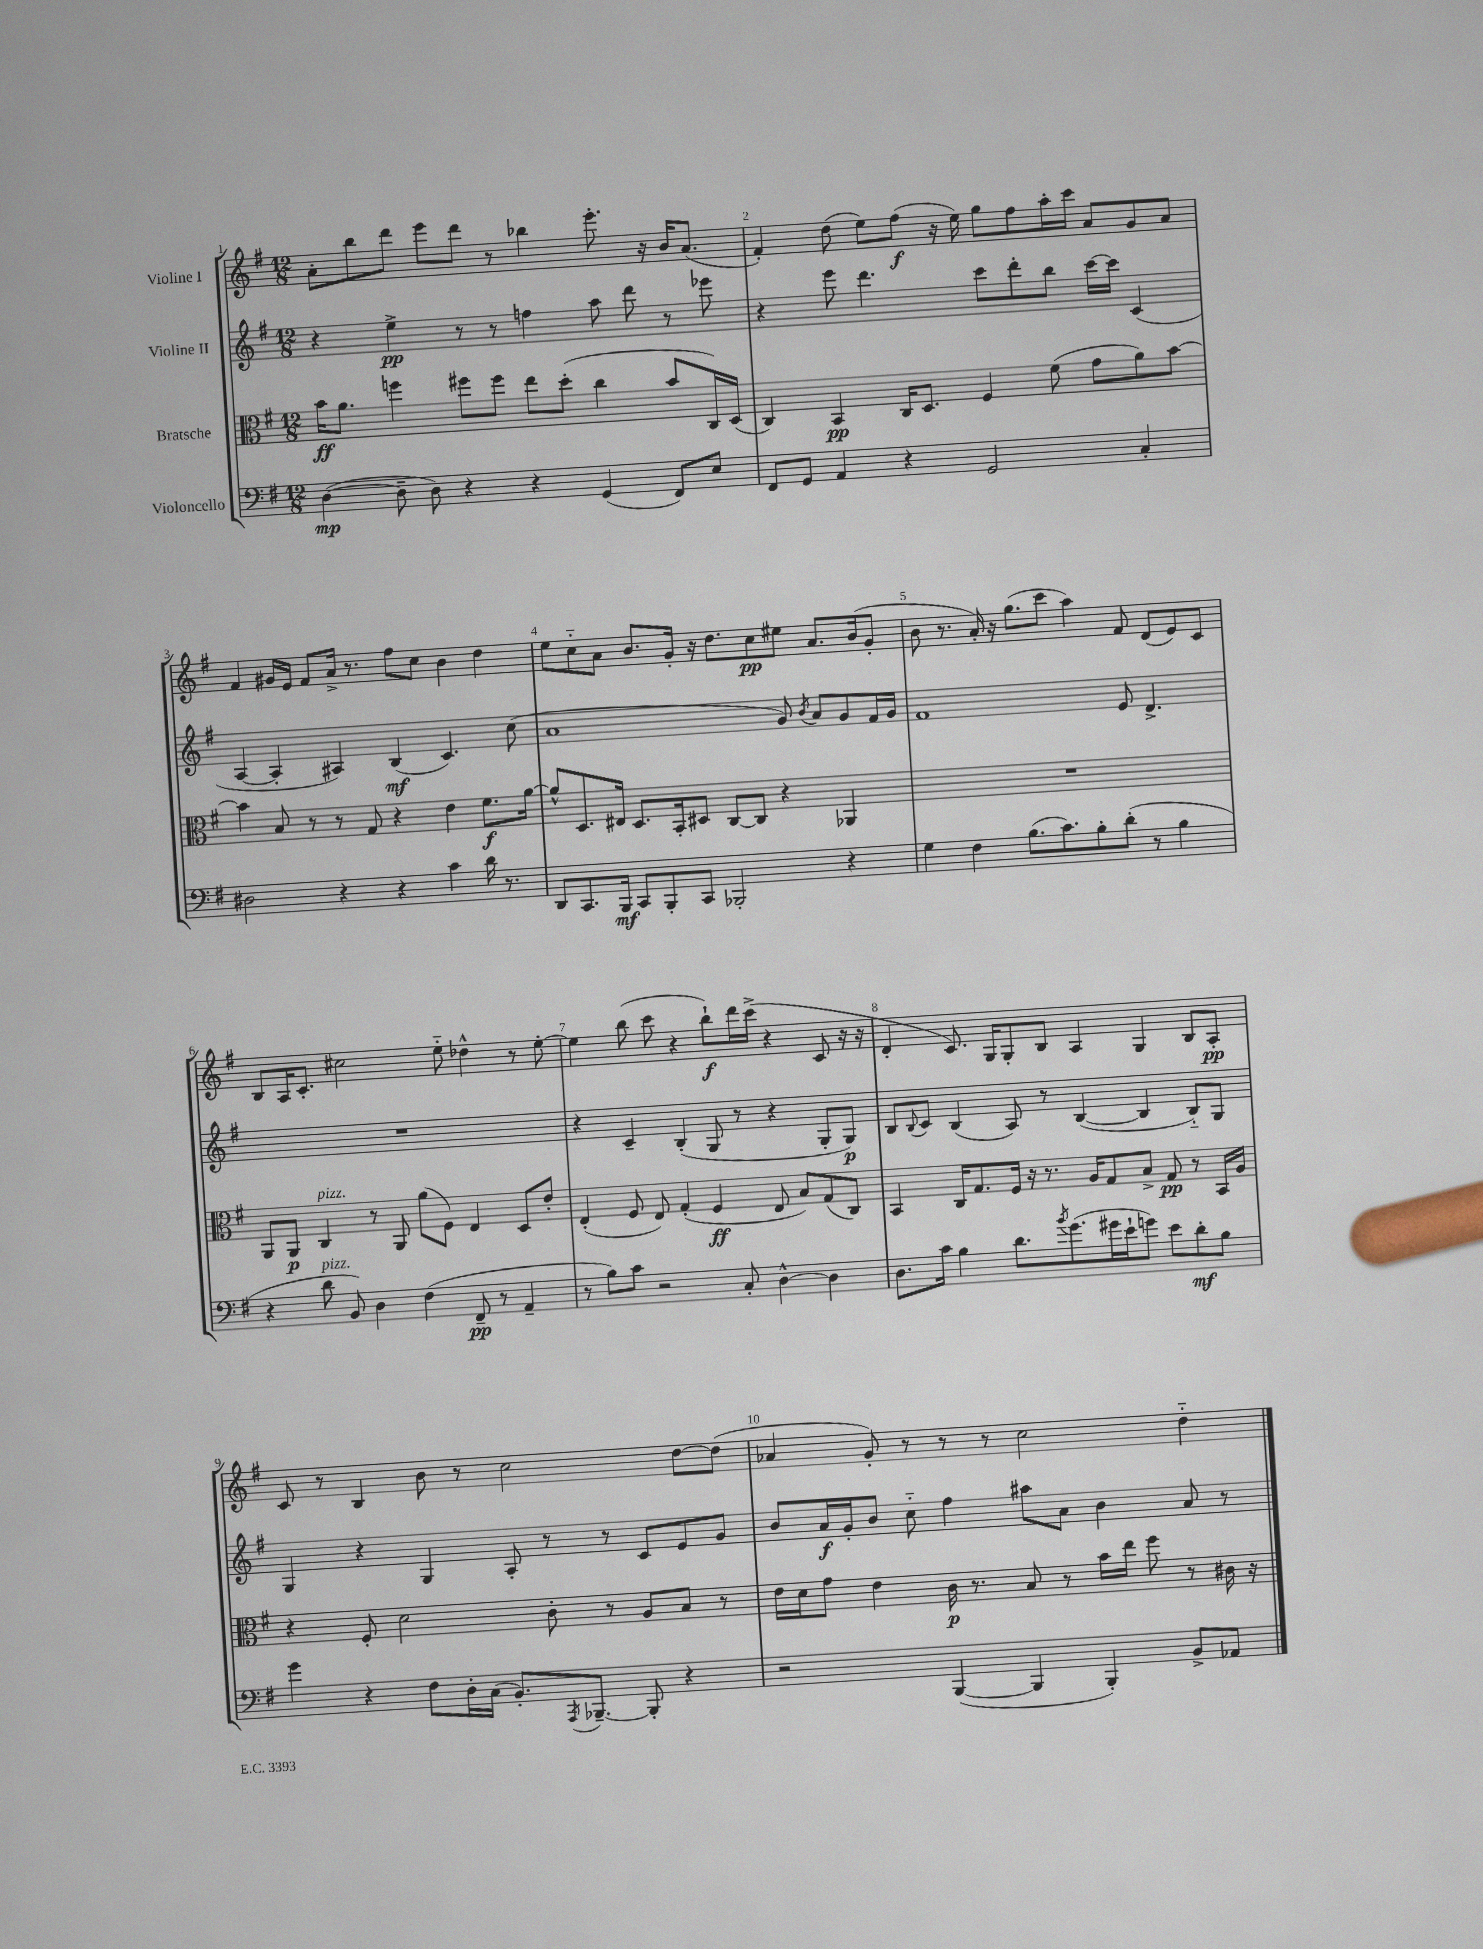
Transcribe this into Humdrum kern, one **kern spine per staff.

**kern	**kern	**kern	**kern
*staff4	*staff3	*staff2	*staff1
*clefF4	*clefC3	*clefG2	*clefG2
*k[f#]	*k[f#]	*k[f#]	*k[f#]
*M12/8	*M12/8	*M12/8	*M12/8
([4D	16b	4r	8a'
.	8.a	.	.
.	.	.	8bb
8D~]	4ff	4ee^	8ddd
8D)	.	.	8eee
4r	8ff#	8r	8ddd
.	8ff#	8r	8r
4r	8ee	4ff	4bb-
.	(8dd'	.	.
(4GG	4cc	8aa	8.eee'
.	.	8ddd	.
.	.	.	16r
8FF#)	8b	8r	16b
.	.	.	(8.a
8E	16C)	8eee-	.
.	(16D	.	.
=	=	=	=
8FF#	4C)	4r	4f#')
8GG	.	.	.
4AA	4BB	8eee	(8dd
.	.	4.ddd	8ee)
4r	16C	.	(8ff#
.	8.D	.	.
.	.	.	16r
.	.	.	16ee)
2GG	4F#	8ccc	8gg
.	.	8ddd'	8ff#
.	(8f#	8bb	16aa'
.	.	.	16ccc
.	8g	[16ccc	8a
.	.	16ccc]	.
4C'	8a)	(4c	8g
.	[8b	.	8a
=	=	=	=
2D#	4b]	[4A	4f#
.	8B	4A']	16g#
.	.	.	16e
.	8r	.	8f#
4r	8r	4A#)	16a^
.	.	.	8.r
.	8G	.	.
4r	4r	(4B	8ff#
.	.	.	8cc
4c	4e	4.c)	4b
16d	8.f#	.	4dd
8.r	.	.	.
.	.	(8cc	.
.	[16a	.	.
=	=	=	=
8DD	8a^^]	1a	8ee
8.CC	8.D	.	8cc'~
.	.	.	8a
16BBB	16E#	.	.
8CC	8.D	.	8.b
8BBB'	.	.	.
.	16BB'	.	16g'
8CC	8D#	.	16r
.	.	.	8.dd
2BBB-'	[8C	.	.
.	8C]	.	8cc
.	4r	8g)	8ee#
.	.	8qb	.
.	.	8a	8.a
4r	4AA-	8g	.
.	.	.	(16b
.	.	16f#	8g'
.	.	16g	.
=	=	=	=
4G	1.r	1f#	8b
.	.	.	8.r
4F#	.	.	.
.	.	.	16a')
.	.	.	16r
.	.	.	(8.gg
(8.B	.	.	.
.	.	.	8ccc
8.c)	.	.	.
.	.	.	4aa)
8B'	.	.	.
(8d'	.	8e	8f#
8r	.	4.d^	(8d
4B	.	.	8e)
.	.	.	8c
=	=	=	=
4r	8AA	1.r	8B
.	8AA	.	16A
.	.	.	8.c'
8d	4C	.	.
8BB)	.	.	2cc#
4D	8r	.	.
.	8AA	.	.
(4F#	(8a	.	.
.	8F#)	.	8ee'~
8FF#~	4E	.	4dd-^^
8r	.	.	.
4AA~	8D	.	8r
.	8e'	.	[8ee'
=	=	=	=
8r	(4E'	4r	4ee]
8B)	.	.	.
8c	8F#	4c~	(8bb
2r	8E)	.	8ccc
.	(4G'	(4B'	4r
.	4F#	8G	8bb`)
8C'	.	8r	16ddd
.	.	.	(16ccc^
[4D^^	8E	4r	4r
.	8B)	.	.
4D]	(8G	8G'	8c
.	8C)	8G)	16r
.	.	.	16r
=	=	=	=
8.D	4BB	8B	4d'
.	.	8qqB	.
.	.	8c	.
16c	.	.	.
4B	16C	(4B	8.c)
.	8.G	.	.
.	.	.	16G
8.d	16F#	8A)	8G'
.	16r	.	.
.	8.r	8r	8B
8qb	.	.	.
(8.g	.	.	.
.	.	([4B	4A
.	16A	.	.
16g#	8G	.	.
16e`	.	.	.
8g)	8B^	4B]	4G
8e	8G	.	.
8d'	8r	8B'~)	8B
8B	16BB	8G	8A'
.	16A	.	.
=	=	=	=
4g	4r	4G	8c
.	.	.	8r
4r	8F#'	4r	4B
.	2d	.	.
8F#	.	4G	8b
16D'	.	.	8r
(16C	.	.	.
8.BB')	.	8A'	2cc
.	8c'	8r	.
8qAAA	.	.	.
[8.BBB-~	.	.	.
.	8r	8r	.
8BBB-']	8A	8c	.
4r	8B	8e	[8dd
.	8r	8g	(8dd]
=	=	=	=
2r	16e	8b	4a-
.	16d	.	.
.	8g	16a	.
.	.	16g'	.
.	4e	8b	8g')
.	.	8cc'~	8r
([4BBB	16c	4ff#	8r
.	8.r	.	.
.	.	.	8r
4BBB]	8B	8aa#	2cc
.	8r	8a	.
4BBB')	16b	4b	.
.	16ee	.	.
.	8ff#	.	.
8BB^	8r	8a	4dd'~
8AA-	16c#	8r	.
.	16r	.	.
==	==	==	==
*-	*-	*-	*-
